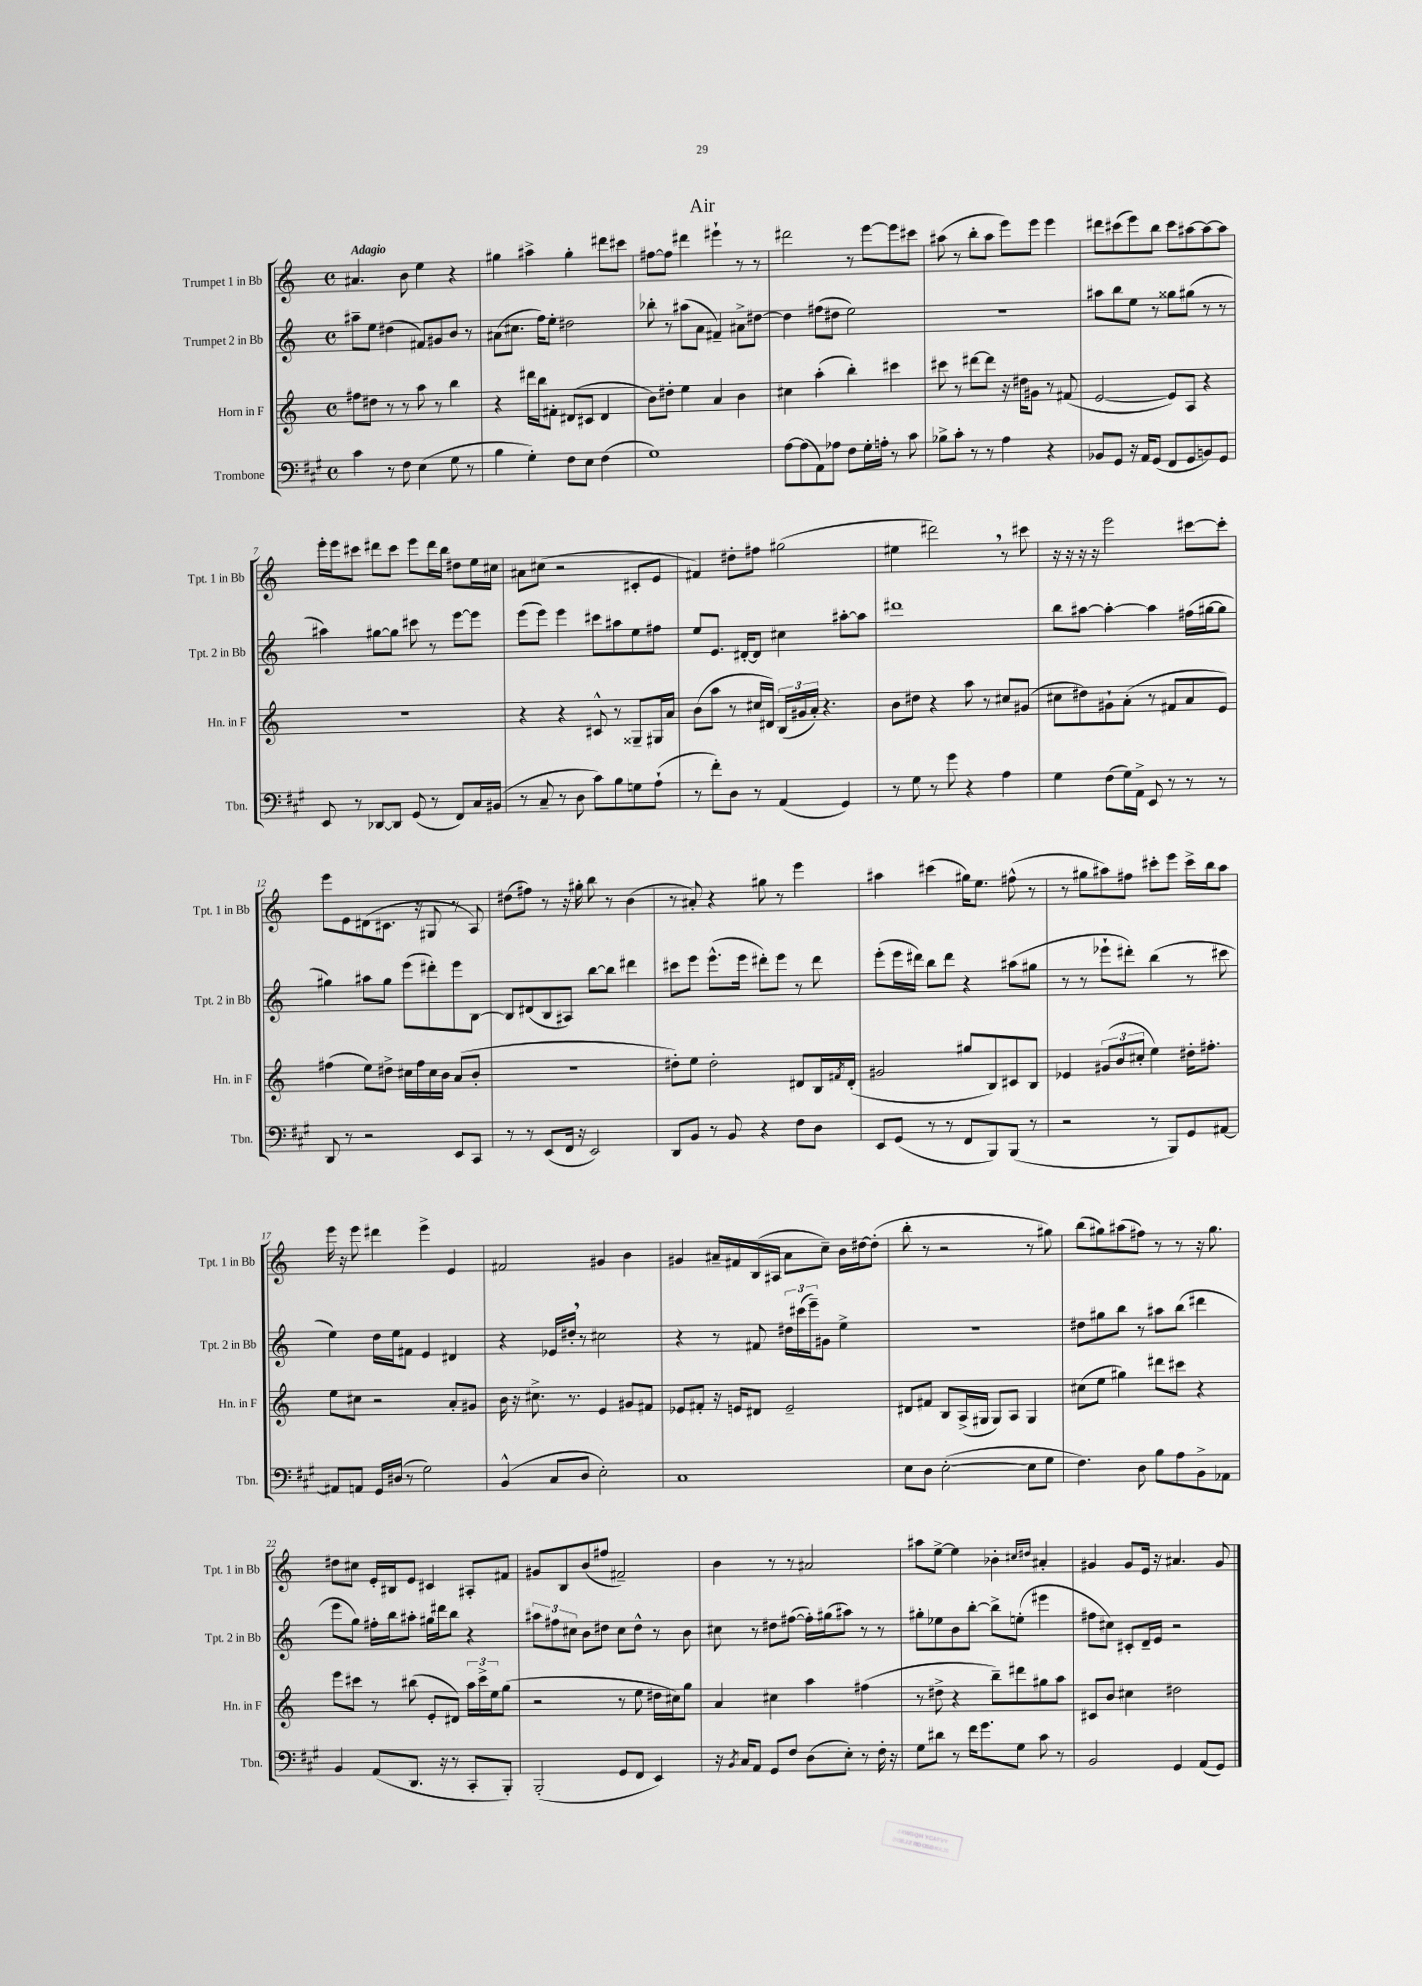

**kern	**kern	**kern	**kern
*staff4	*staff3	*staff2	*staff1
*clefF4	*clefG2	*clefG2	*clefG2
*k[f#c#g#]	*k[]	*k[]	*k[]
*M4/4	*M4/4	*M4/4	*M4/4
*met(c)	*met(c)	*met(c)	*met(c)
4c#\	8ff#\L	8aa#~\L	4.a#/
.	8dd#\J	8ee\J	.
8r	8r	(4dd#\	.
8F#\	8r	.	8b\
(4E\	8aa\	8f#/L)	4ee\
.	8r	8g#/	.
8G#\	4bb\	8b/J	4r
8r	.	8r	.
=	=	=	=
4B\	4r	(8a#\L	4gg#\
.	.	8.cc#\J	.
4G#'\)	16ddd#\LL	.	4aa#^\
.	16bb\J	16ff\LK)	.
.	8f#'\J	8ee'\J	.
8F#\L	(8d#/L	2dd#\	4gg#'\
8E\J	8c#/J	.	.
(4F#\	4d#/	.	8ddd#\L
.	.	.	8ccc#\J
=	=	=	=
1G#)	8b\L)	8bb-'\	[8ff#\L
.	8dd#'\J	8r	8ff#\]J
.	4ee\	(8aa#\L	4ddd#\
.	.	8a\J	.
.	4a/	4f#~/)	4eee#`\
.	4b\	8a#^\L	8r
.	.	[8dd#\J	8r
=	=	=	=
[8A\L	4cc#\	4dd#\]	2ddd#\
(8A\]	.	.	.
8AA\)	(4aa'\	(8ff#\L	.
8A-\J	.	8dd#\J	.
8F#\L	4bb'\)	2ee\)	8r
16G#'\L	.	.	[8eee\L
16A'\JJ	.	.	.
8r	4ccc#\	.	8eee\]
8c#\	.	.	8ccc#\J
=	=	=	=
8B-^\L	8ccc#\	1r	(8aa#\
8c#'\J	8r	.	8r
8r	[8ddd#\L	.	8bb'\L
8r	8ddd#\]J	.	8aa#\J
4A\	16r	.	8eee\L)
.	16dd#\LK	.	.
.	8g#\J	.	8eee\J
4r	8r	.	4eee\
.	(8f#/	.	.
=	=	=	=
8BB-/L	[2e/	8aa#\L	8ddd#\L
8GG#/J	.	8bb\	(8ccc#\
16r	.	8ee\J	8eee\)
16AA/LK	.	.	.
(8GG#/J	.	8r	8bb\J
8FF#/L	8e/]L)	8gg##\L	8ccc#\L
8GG#/	8A/J	(8gg#\J	[8aa#\
8BB/)	4r	8r	8aa#\_
8GG#/J	.	8r	8aa#\]J
=	=	=	=
8EE/	1r	4aa#\)	16eee'\LL
.	.	.	16eee\J
8r	.	.	8ccc#\J
[8DD-/L	.	[8gg#\L	8ddd#\L
8DD-/]J	.	8gg#\]J	8ccc#\J
(8GG#/	.	8ccc#\	8eee\L
8r	.	8r	16ddd#\L
.	.	.	16bb\JJ
8FF#/L)	.	[8eee\L	8dd#\L
16C#/L	.	8eee\]J	16ee\L
(16BB#/JJ	.	.	16cc#\JJ
=	=	=	=
8r	4r	(8eee\L	8a#\L
8C#~/	.	8eee\J)	(8cc#\J
8r	4r	4eee\	2r
8D\	.	.	.
8c#\L)	8c#^^/	8ccc#\L	.
8B\	8r	8aa#\	.
8G\	8G##~/L	8ee\	8c#'/L
(8A`\J	16G#/L	8ff#\J	8e/J
.	16a/JJ	.	.
=	=	=	=
8r	(8b\L	8ee/L	4f#/)
8f#'\L)	8aa\J	8.e/J	.
8D\J	8r	.	8dd#'\L
.	.	[16d#'/LK	.
8r	16cc#/LL	8d#/]J	8ff#\J
.	16d#/JJ)	.	.
(4AA/	(24B/LL	4cc#\	(2gg#\
.	24g#/	.	.
.	24a'/JJ)	.	.
.	4.r	.	.
4GG#/)	.	[8aa#'\L	.
.	.	8aa#\]J	.
=	=	=	=
8r	8b\L	1ddd#	4ee#\
8G#\	8dd#\J	.	.
8r	4r	.	2ddd#\)
8g#\	.	.	.
4r	8aa\	.	.
.	8r	.	.
4A\	8cc#/L	.	8r
.	(8g#/J	.	8ccc#\
=	=	=	=
4G#\	8cc#\L	8bb\L	16r
.	.	.	16r
.	8dd#\)	[8aa#\J	16r
.	.	.	16r
(8F#\L	8g#`\	4aa#'\_	2eee\
16G#\L)	(8a'\J	.	.
16AA^\JJ	.	.	.
8EE/	8r	4aa#\]	.
8r	8f#/L	.	.
8r	8a/	(16ff#\LL	[8ccc#\L
.	.	[16gg#\J	.
8r	8e/J)	8gg#\]J	8ccc#'\]J
=	=	=	=
8DD/	(4ff#\	4gg#\)	8eee\L
8r	.	.	8e\
2r	8ee\L)	8aa#\L	(8d#\
.	8dd#^\J	8gg#\J	8.c#\J
.	16cc#\LL	(8eee\L	.
.	16ff#\	.	16r
.	16cc#\	8ddd#'\)	8G#/
.	16b\JJ	.	.
8EE/L	(8a/L	8eee\	8r
8CC#/J	8b'/J	[8B\J	8A/)
=	=	=	=
8r	1r	8B/]L	(8dd#\L
8r	.	(8d#/	8ff#\J)
(8EE/L	.	8B/	8r
16FF#/Jk	.	8A#/J)	16r
16r	.	.	16gg#'\
2EE/)	.	[8bb\L	8bb\
.	.	8bb\]J	8r
.	.	4ddd#\	(4b\
=	=	=	=
8DD/L	8dd#'\L)	8ccc#\L	8r
8BB/J	8ee\J	8eee\J	8a#'/)
8r	2dd#'\	(8.eee^^\L	4r
8BB/	.	.	.
.	.	16eee\Jk	.
4r	.	8ddd#'\L)	8gg#\
.	.	8eee\J	8r
8F#\L	8d#/L	8r	4eee\
8D\J	16B/L	8ddd#\	.
.	8qf#/	.	.
.	(16d#'/JJ	.	.
=	=	=	=
8EE/L	2g#/	(8eee'\L	4aa#\
(8GG#/J	.	16eee\L	.
.	.	16ddd#\JJ)	.
8r	.	8bb\L	(4ccc#\
8r	.	8ddd#\J	.
8FF#/L	8gg#/L	4r	16gg#\LK)
.	.	.	8.ee\J
8BBB/)	8B/)	.	.
(8BBB/J	8c#/	(8aa#\L	(8ff#^^\
8r	8B/J	8gg#\J	8r
=	=	=	=
2r	4e-/	8r	8r
.	.	8r	8gg#\L
.	(12g#/L	8eee-`\L	8aa#\)
.	12b/	.	.
.	.	8ddd#'\J)	8ff#\J
.	12cc#'/J	.	.
8r	4ee\)	(4bb\	8ccc#'\L
8BBB/L)	.	.	8eee\J
8GG#/	16dd#'\LK	8r	16ccc#^\LL
.	8.ff#'\J	.	16bb\J
[8AA#/J	.	8ccc#\	8aa#\J
=	=	=	=
8AA#/]L	8ee\L	4ee\)	16eee\
.	.	.	16r
8AA/J	8cc#\J	.	8eee\
16GG#/LL	2r	16dd\LL	4ddd#\
(16D#/JJ	.	16ee\J	.
8r	.	8f#\J	.
2G#\)	.	4e/	4eee^\
.	8a'/L	4d#/	4e/
.	8g#/J	.	.
=	=	=	=
(4BB^^/	16b\	4r	2f#/
.	16r	.	.
.	8.cc#^\	.	.
8C#/L	.	16e-/LL	.
.	8.r	16dd#'/JJ	.
8D/J	.	8r	.
2E'\)	4e/	2cc#\	4g#/
.	8g#/L	.	4b\
.	8f#/J	.	.
=	=	=	=
1C#	8e-/L	4r	4g#/
.	8f#'/J	.	.
.	16r	8r	16a#~/LL
.	16e/LK	.	16f#/
.	8d#/J	8f#/	(16B/
.	.	.	16A#/JJ
.	2e~/	24dd#\LL	8a#\L
.	.	(24ccc#\	.
.	.	24eee~\J)	.
.	.	8g#\J	8cc~\J)
.	.	4ee^\	16b\LL
.	.	.	[16dd#\J
.	.	.	(8dd#'\]J
=	=	=	=
8E\L	8d#/L	1r	8bb'\
8D\J	8f#/J	.	8r
([2E'\	8B/L	.	2r
.	(16A^/L	.	.
.	16G#/JJ	.	.
.	8G#/L)	.	.
.	8A/J	.	.
8E\]L	4G#/	.	8r
8G#\J	.	.	8gg#\)
=	=	=	=
4.F#\)	(8cc#\L	8dd#\L	(8bb\L
.	8ee\J	8gg#\	8gg#\)
.	4gg#\)	8bb\J	(8aa#\
8D\	.	8r	8ff#\J)
8B\L	8ddd#\L	8aa#\L	8r
8A\	8ccc#\J	(8bb\J	8r
8BB^\	4r	4ddd#\	16r
.	.	.	8.gg#\
8AA-\J	.	.	.
=	=	=	=
4BB/	8eee\L	8eee\L	8dd#\L
.	8ccc#\J	8gg\J)	8cc#\J
(8AA/L	8r	16ff#'\LL	16e'/LL
.	.	16bb\J	16B#/J
8.DD/J	(8bb#\	8aa#'\J	8e/J
.	8e'/L	16gg#\LL	4c#/
16r	.	16ddd#\J	.
8r	8d#/J)	8bb\J	.
8CC#'/L	24aa\LL	4r	8A#'/L
.	24ccc#^\	.	.
.	24ee\J	.	.
8BBB'/J)	(8gg\J	.	8f#/J
=	=	=	=
(2BBB'/	2r	12aa#\L	8g#/L
.	.	12ff#\	.
.	.	.	8B/
.	.	12cc#\J	.
.	.	8b\L	(8b/
.	.	8dd#\J	8ff#/J
8GG#/L	8r	8cc#\L	2f#~/)
8FF#/J	8ee\	8dd#^^\J	.
4EE/)	16dd#\LL	8r	.
.	16cc#\J)	.	.
.	8gg\J	8b\	.
=	=	=	=
16r	4a/	8cc#\	4b\
8qBB/	.	.	.
16C#/LK	.	.	.
8AA/J	.	8r	.
8GG#/L	4cc#\	8dd#\L	8r
8F#/J	.	([8ff#\J	8r
(8D\L	4aa\	16ff#'\]LL)	2a#/
.	.	(16gg#\J	.
8E'\J)	.	8aa#\J)	.
8r	(4ff#\	8r	.
16F#'\	.	8r	.
16r	.	.	.
=	=	=	=
8G#\L	8r	8gg#'\L	8aa#\L
8d#\J	8dd#^\	8ee-\	[8ee^\J
8r	4r	8b\	4ee\]
16f#\LK	.	[8bb'\J	.
8.g#\	.	.	.
.	8bb~\L)	8bb^\]L	4b-'\
8G#\J	8ddd#\	(8ee'\J	.
.	.	.	16qqcc#/LL
.	.	.	16qqdd#/JJ
8c#\	8gg#\	4eee#\	4a#'/
8r	8aa\J	.	.
=	=	=	=
2BB/	8c#/L	8ff#\L	4g#/
.	8b/J	8cc#\J)	.
.	4cc#\	8c#'/L	8g#/L
.	.	16d~/L	16e/Jk
.	.	16e/JJ	16r
4GG#/	2dd#\	2r	4.a#/
(8AA/L	.	.	.
8GG#/J)	.	.	8g#/
==	==	==	==
*-	*-	*-	*-
